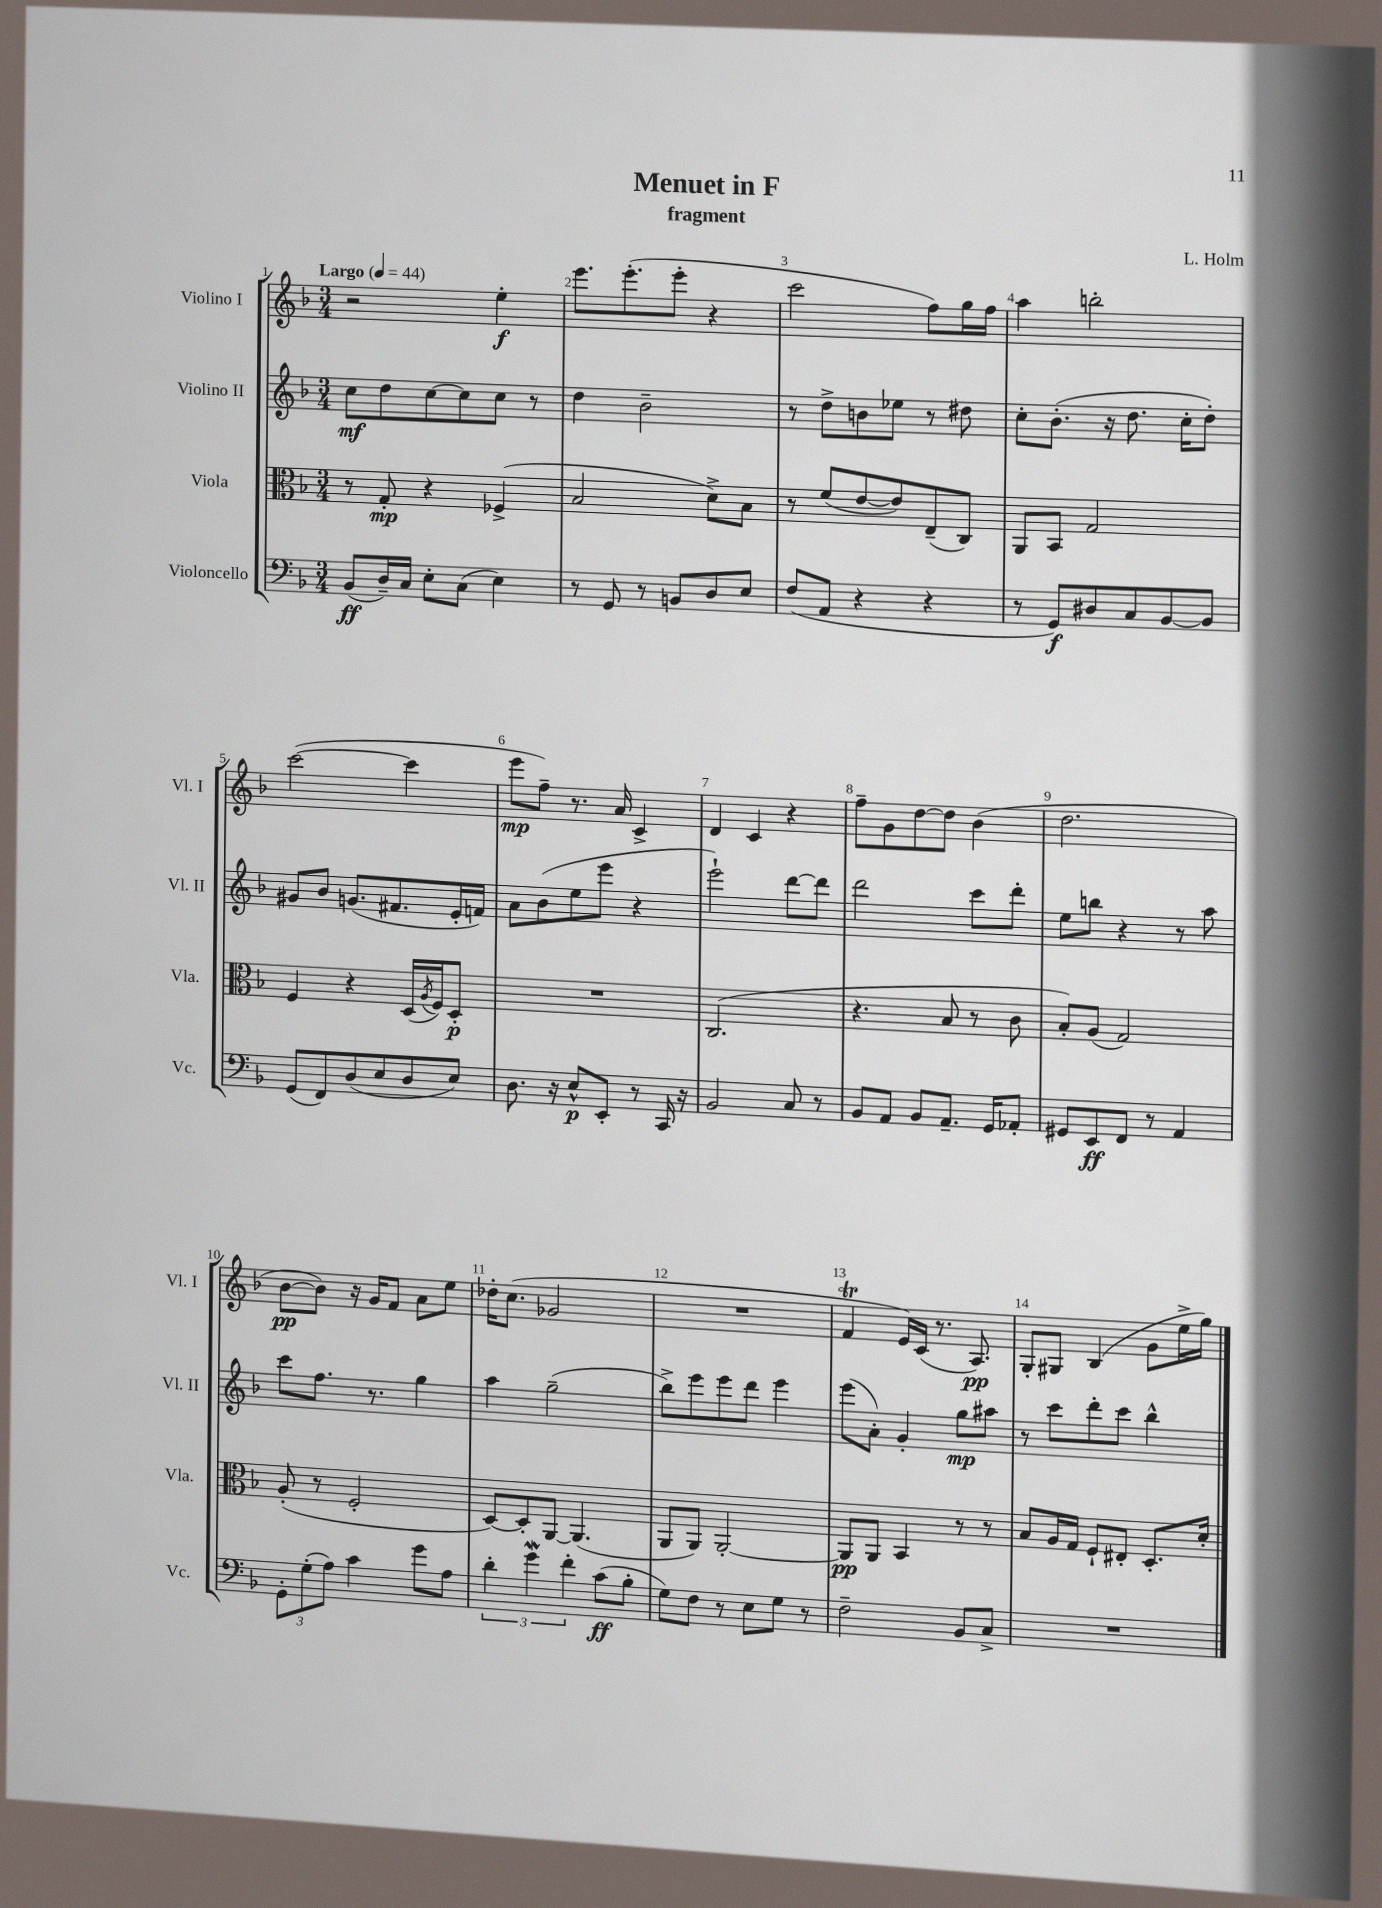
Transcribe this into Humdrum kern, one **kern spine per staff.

**kern	**kern	**kern	**kern
*staff4	*staff3	*staff2	*staff1
*clefF4	*clefC3	*clefG2	*clefG2
*k[b-]	*k[b-]	*k[b-]	*k[b-]
*M3/4	*M3/4	*M3/4	*M3/4
*MM44	*MM44	*MM44	*MM44
(8BB-	8r	8cc	2r
16D~)	8G'	8dd	.
16C	.	.	.
8E'	4r	[8cc	.
(8C	.	8cc]	.
4E)	(4F-^	8cc	4ee'
.	.	8r	.
=	=	=	=
8r	2B-	4dd	8.eee
8GG	.	.	.
.	.	.	(8.eee'
8r	.	2b-~	.
8BB	.	.	8eee'
8D	8d^)	.	4r
8E	8B-	.	.
=	=	=	=
(8F	8r	8r	2ccc
8AA	(8f	8dd^	.
4r	[8e	8b	.
.	8e])	8ee-	.
4r	(8E~	8r	8ff)
.	8C)	8dd#	16gg
.	.	.	16ff
=	=	=	=
8r	8AA	8cc'	4aa
8GG)	8BB-	(8.b-'	.
8D#	2G	.	2bb'
.	.	16r	.
8C	.	8.dd	.
[8BB-	.	.	.
.	.	16cc'	.
8BB-]	.	8dd')	.
=	=	=	=
(8GG	4F	8g#	([2ccc
8FF)	.	8b-	.
(8D	4r	(8.g	.
8E	.	.	.
.	.	8.f#	.
8D	(16D	.	4ccc]
.	8qA	.	.
.	16F)	.	.
8E)	8D'	16e'	.
.	.	16f)	.
=	=	=	=
8.D	2.r	8a	8eee
.	.	(8b-	8ff~)
16r	.	.	.
8E^^	.	8ee	8.r
8EE'	.	8eee	.
.	.	.	16a
8r	.	4r	4c^
16CC	.	.	.
16r	.	.	.
=	=	=	=
2BB-	(2.C	2eee`)	4d
.	.	.	4c
8C	.	[8ddd	4r
8r	.	8ddd]	.
=	=	=	=
8BB-	4.r	2ddd	8ff~
8AA	.	.	8g
8BB-	.	.	[8dd
8.AA~	8B-	.	8dd]
.	8r	8ccc	(4b-
16GG	.	.	.
8AA-'	8c	8ddd'	.
=	=	=	=
8GG#	8B-')	8ee	2.dd
8EE	(8A	8bb	.
8FF	2G)	4r	.
8r	.	.	.
4AA	.	8r	.
.	.	8aa	.
=	=	=	=
12GG'	(8A'	8ccc	[8b-
(12G'	.	.	.
.	8r	8.ff	8b-])
12A)	.	.	.
4c	2F'	.	16r
.	.	8.r	16g
.	.	.	8f
8g	.	4gg	8a
8A	.	.	8ee
=	=	=	=
6d'	[8D)	4aa	16dd-'
.	.	.	(8.cc
.	8D']	.	.
6g	.	.	.
.	[8AA	(2gg~	2g-
6f'	.	.	.
.	(4.AA]	.	.
(8c	.	.	.
8B-'	.	.	.
=	=	=	=
8G)	8AA	8bb-^)	2.r
8F	8AA)	8eee	.
8r	[2AA'	8eee	.
8E	.	8ddd	.
8G	.	4eee	.
8r	.	.	.
=	=	=	=
2F~	8AA]	(8eee	4f
.	8AA	8a')	.
.	4BB-	4g'	16e)
.	.	.	(16c
.	.	.	8.r
8BB-	8r	8gg	.
.	.	.	8.A)
8C^	8r	8aa#	.
=	=	=	=
2.r	8B-	8r	8G'
.	16A	8ccc	8G#
.	16G	.	.
.	8F`	8ddd'	(4B-
.	8E#'	8ccc	.
.	8.D'	4bb-^^	8g
.	.	.	16ee^
.	16d'	.	16gg)
==	==	==	==
*-	*-	*-	*-
